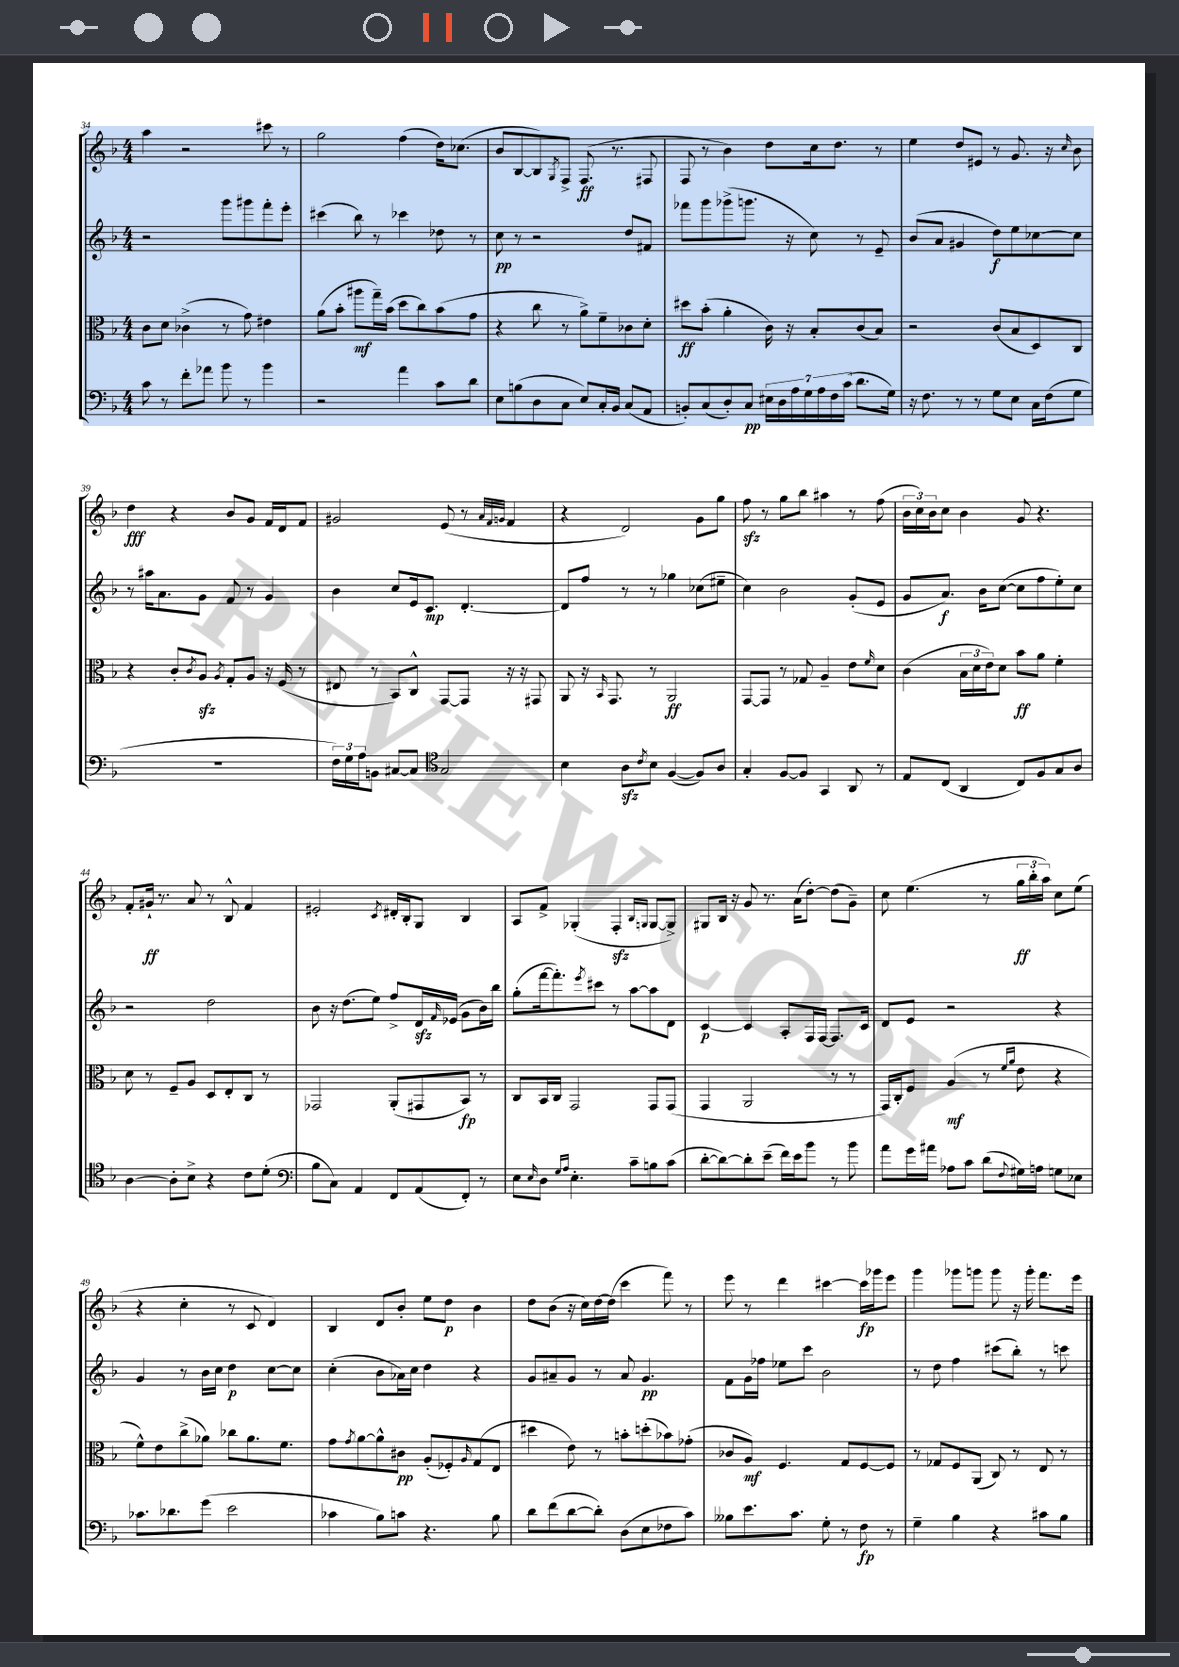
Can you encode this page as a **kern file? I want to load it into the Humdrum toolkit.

**kern	**kern	**kern	**kern
*staff4	*staff3	*staff2	*staff1
*clefF4	*clefC3	*clefG2	*clefG2
*k[b-]	*k[b-]	*k[b-]	*k[b-]
*M4/4	*M4/4	*M4/4	*M4/4
8c	8c	2r	4aa
8r	8d	.	.
8f'	(4c-^	.	2r
8a-	.	.	.
8b-	8r	8ggg	.
8r	8g)	8ggg#	.
4b-	4e#	8fff'	8ccc#
.	.	8eee'	8r
=	=	=	=
2r	(8a	(4ccc#	2gg
.	8b-'	.	.
.	8aa#	8bb-)	.
.	16gg~)	8r	.
.	(16b-	.	.
4a	8dd	4ccc-	(4ff
.	8cc)	.	.
8c	(8b-	8dd-	16dd)
.	.	.	(8.cc-
8d	8g	8r	.
=	=	=	=
8E	4r	8cc	8b-
(8B	.	8r	[8B-
8D	8cc	2r	8B-])
.	.	.	8qG
8C	8r	.	8F^
8E)	8a^)	.	(8.F
16C'	8f~	.	.
16BB-	.	.	8.r
(8C	8c-	8dd	.
8AA	8d'	8f#	8F#
=	=	=	=
8BB')	8dd#	8fff-	8F
(8C	(8b-'	8ggg	8r
8D')	4a'	(8ggg-^	4b-)
8C	.	8.ggg	.
28E#	16c)	.	8dd
28D	.	.	.
.	16r	16r	.
28A	.	.	.
28G	.	.	.
.	8B-'	8cc)	16cc
28A	.	.	.
28F	.	.	.
.	.	.	8.dd
(28c	.	.	.
8.d	(8c	8r	.
.	8B-)	8e~	8r
16G)	.	.	.
=	=	=	=
16r	2r	(8b-	4ee
8.F	.	.	.
.	.	8a	.
8r	.	4g#	8dd
8r	.	.	8e#
8G	(8c	8dd)	8r
8E	8B-	8ee	8.g
16C	8D)	[8cc-	.
(16F	.	.	16r
.	.	.	16qqcc
8G	8C	8cc-]	8b-
=	=	=	=
1r	4r	8r	4dd
.	.	16aa#	.
.	.	8.a	.
.	8c'	.	4r
.	8qc	.	.
.	8A	8g	.
.	8qA	.	.
.	8G'	8f	8b-
.	8A	8r	8g
.	16r	4g	16f
.	(16F	.	16d
.	8r	.	8f
=	=	=	=
24F)	8E#	4b-	2g#
24G	.	.	.
24A	.	.	.
8BB	8r	.	.
[8C#	8BB-)	8cc	.
8C#]	8C^^	16e	.
.	.	8.c	.
*clefC4	*	*	*
2G	[8GG	.	(8e
.	8GG]	[4.d'	8r
.	.	.	32qqa
.	.	.	32qqf
.	.	.	32qqg
.	16r	.	4f
.	16r	.	.
.	8GG#	.	.
=	=	=	=
4B-	8AA	8d]	4r
.	16r	8ff	.
.	16qqBB-	.	.
.	8.GG	.	.
8A	.	8r	2d)
8qc	.	.	.
8B-	8r	8r	.
([4F	2AA	4gg-	.
8F])	.	(8cc-	8g
8A	.	8ee#~	8gg
=	=	=	=
4G'	[8GG	4cc)	8ff
.	8GG]	.	8r
[8F	8r	2b-	8gg
8F]	8G-	.	8bb-
4GG	4A~	.	4aa#
8AA	8e	(8g'	8r
.	16qqf	.	.
8r	8d	8e	(8ff
=	=	=	=
8E	(4c	8g	24b-
.	.	.	24cc)
.	.	.	24b-
(8C	.	8.a)	8cc
4AA	24B-	.	4b-
.	24d	.	.
.	.	16b-	.
.	24e)	.	.
.	8d	([8cc	.
8C)	8b-	8cc]	8g
8F	8a	8ff	4.r
8G	4f'	8ee')	.
8A	.	8cc	.
=	=	=	=
[4A	8d	2r	8f'
.	8r	.	16g#`
.	.	.	8.r
8A']	8F~	.	.
8B-^	8A	.	8a
4r	8D	2dd	8r
.	8E'	.	8B-^^
8c	8C	.	4f
(8d'	8r	.	.
=	=	=	=
*clefF4	*	*	*
8B-	2GG-	8b-	2e#'
8C)	.	16r	.
.	.	(8.dd	.
4AA	.	.	.
.	.	8ee)	.
.	.	.	8qc
8FF	(8AA'	8ff^	16d#'
.	.	.	16B-'
(8AA	8GG#	16d	8G
.	.	16qqf	.
.	.	(16e-	.
8FF')	8BB-)	8g	4B-
8r	8r	16b-)	.
.	.	16bb-	.
=	=	=	=
8E	8C	(8gg'	8A
16qqE	.	.	.
8D	16BB-	[16fff	8f^
.	16C	8.fff'])	.
16qqG	.	.	.
16qqA	.	.	.
4.E'	2GG	.	(4G-'
.	.	8qeee	.
.	.	8ccc#	.
.	.	8r	4F'
8c~	.	[8aa	.
.	.	.	16qqB-
.	.	.	16qqG
8B	8GG	8aa]	[8G
(8c	(8GG	8d	8G^])
=	=	=	=
[8d'	4GG	[4c	8G#
8d_)	.	.	16B-
.	.	.	16r
8d']	2AA	4c]	8g
(8e~	.	.	8.r
16f)	.	8A'	.
16e	.	.	(16a
8b-	.	16F	[8dd')
.	.	[16F	.
8r	8r	8.F]	(8dd]
8b-	8r	.	8g~)
.	.	16c	.
=	=	=	=
8a	16GG)	8d	8cc
.	16C'	.	.
16g	8F	8e	(4.ee
16a#	.	.	.
8A-	(4A	2r	.
8c	.	.	.
(8d	8r	.	8r
.	16qqf	.	.
8qqF	16qqa	.	.
16G#)	8e	.	24gg
.	.	.	24bb-'
16A	.	.	.
.	.	.	24aa)
8G	4r	4r	8cc
8E-	.	.	(8ee
=	=	=	=
8.c-	8f^^)	4g	4r
.	8e	.	.
8.d-	.	.	.
.	(8cc^	8r	4cc'
(8g	8a-)	16b-	.
.	.	16cc	.
2e	8cc-	4dd	8r
.	8.a-	.	8c
.	.	[8cc	4d)
.	8.f	.	.
.	.	8cc]	.
=	=	=	=
4c-	8g	(4cc'	4B-
.	8qg	.	.
.	[8a	.	.
8B-)	8a^^]	8b-	8d
8c	8c#	16a-)	8b-'
.	.	16cc	.
4.r	(8A'	4dd	8ee
.	8F-')	.	8dd
.	16qqA	.	.
.	(8G	4r	4b-
8B-	8E	.	.
=	=	=	=
8d	4dd#	8g	8dd
(8f	.	8a#~	(8b-
[8d	8e)	8g	16r
.	.	.	16cc)
8d'])	8r	8r	[16dd
.	.	.	(16dd]
(8D	8b'	8a#	4ccc
8E	(8dd'	4.g	.
8F-	8b-)	.	8fff)
8c)	(8g-'	.	8r
=	=	=	=
8B--	8c-	8f	8eee
8.e	8A)	16g	8r
.	.	16ff-	.
.	4.F	8ee-	4ddd
8.c	.	.	.
.	.	8ccc	.
8G'	.	2b-	[4ccc#
8r	8G	.	.
8F	[8F	.	16ccc#]
.	.	.	16ggg-
8r	8F]	.	8eee
=	=	=	=
4G~	8r	8r	4ggg
.	8G-	8dd	.
4B-	8F	4ff	8ggg-
.	(8AA	.	8ggg
4r	8C)	(8ccc#	8ggg
.	8r	8bb-')	16r
.	.	.	16ggg'
8c#	8E	8r	8.fff
8B-	8r	8ccc	.
.	.	.	16eee
==	==	==	==
*-	*-	*-	*-
